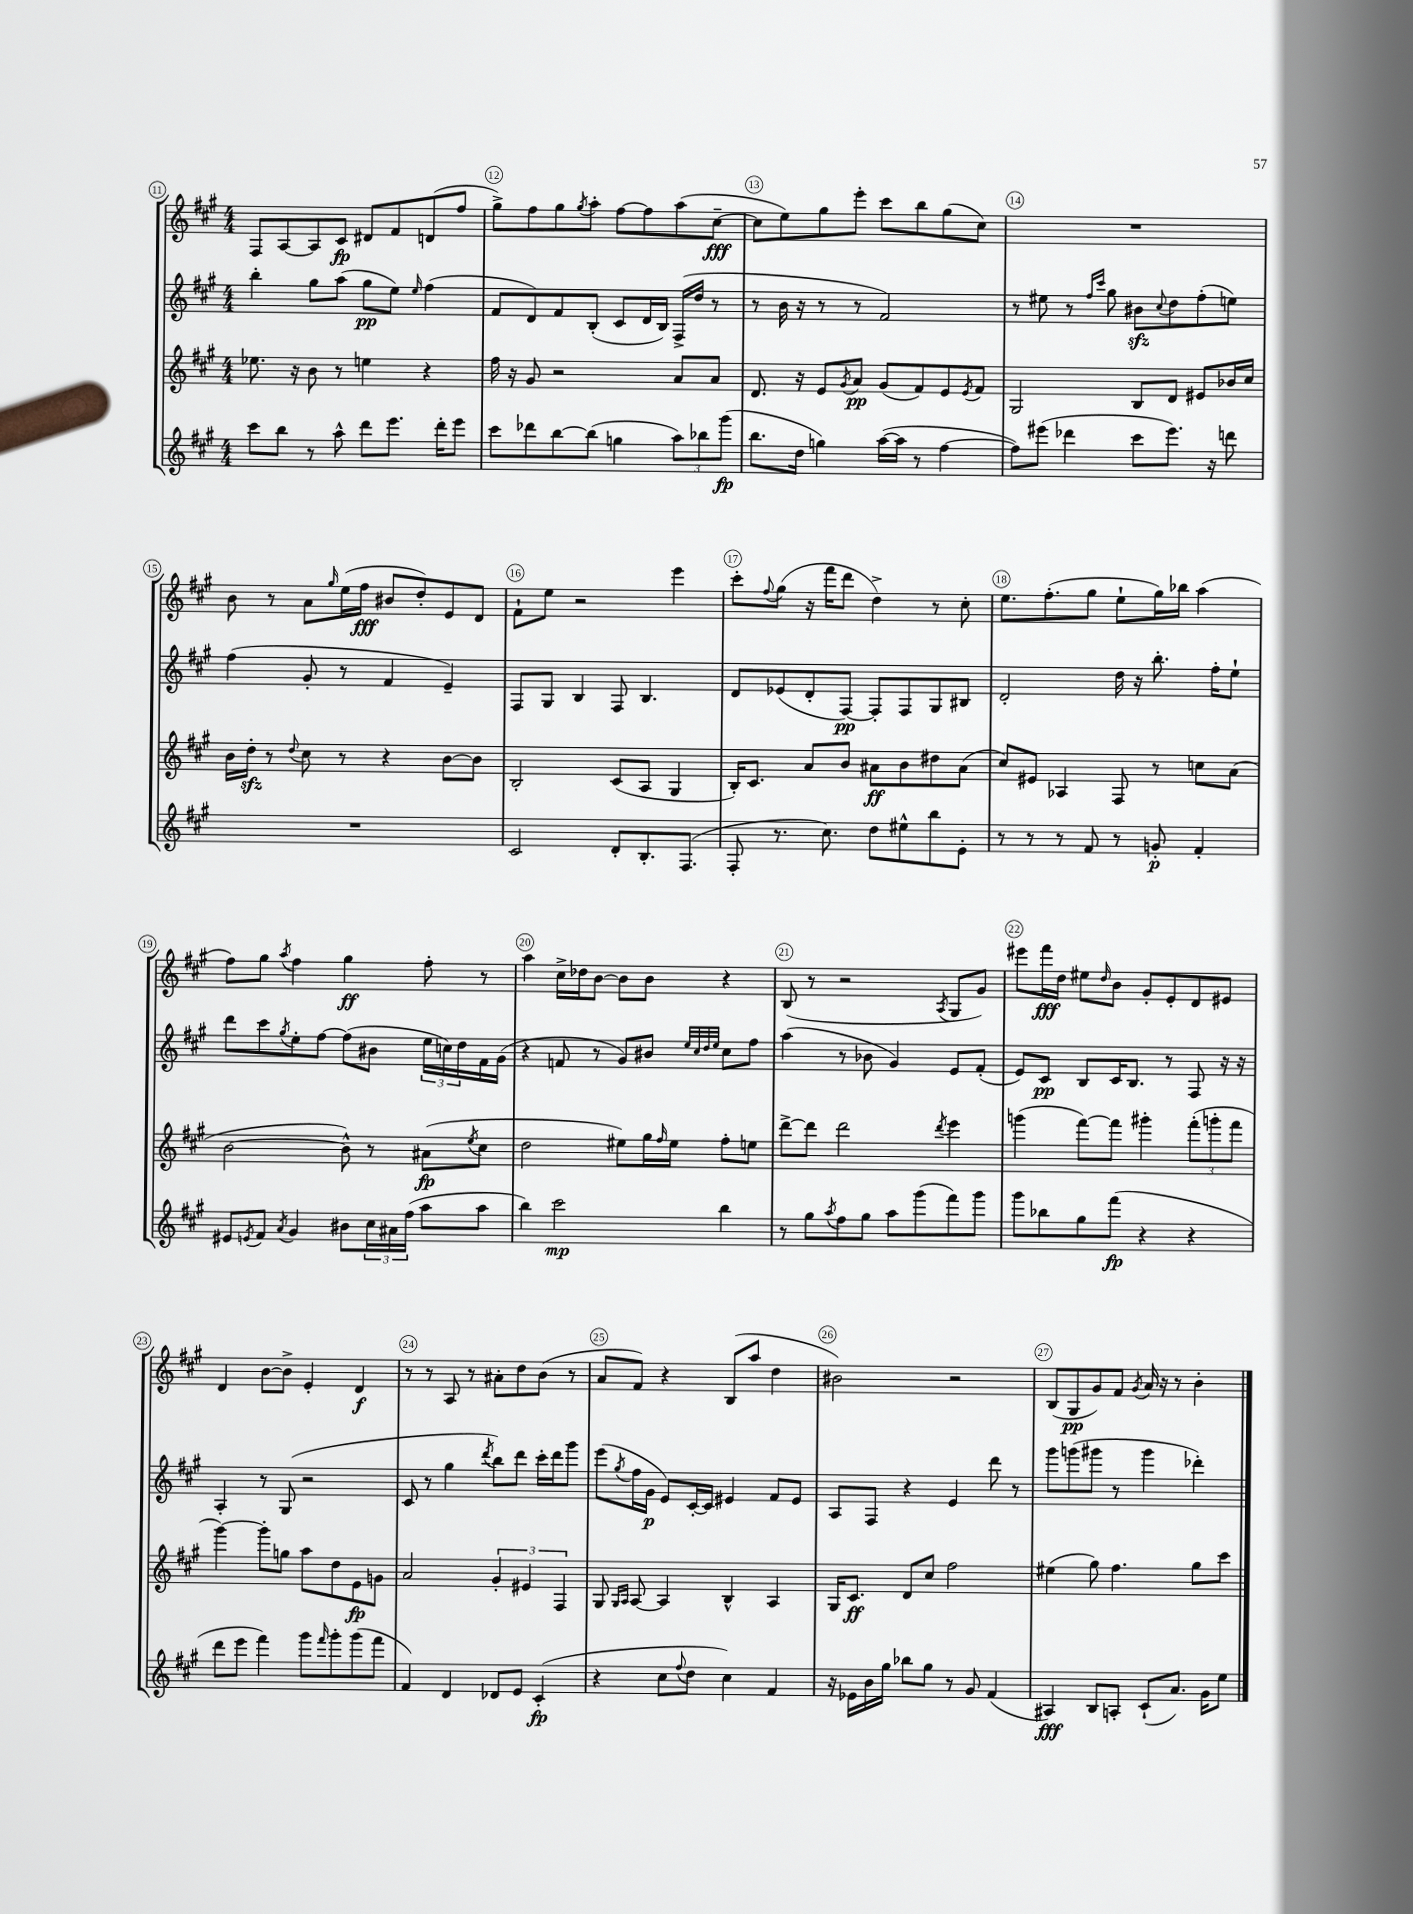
<<
\new StaffGroup <<
\new Staff = "s0" {
    \clef treble \key a \major \numericTimeSignature \time 4/4
    fis8 a8~ a8 cis'8\fp dis'8 fis'8 d'8( fis''8 |
    gis''8->) fis''8 gis''8 \acciaccatura { gis''8 } a''8-. fis''8~ fis''8 a''8( cis''8~--\fff |
    cis''8 e''8) gis''8 e'''8-. cis'''8 b''8 gis''8( cis''8) |
    R1 |
    b'8 r8 a'8 \grace { gis''16 } e''16( fis''16\fff bis'8 d''8-.) e'8 d'8 |
    fis'8-! e''8 r2 e'''4 |
    cis'''8-. \appoggiatura { fis''8 } gis''8( r16 fis'''16 d'''8 d''4->) r8 cis''8-. |
    e''8. fis''8.-.( gis''8 e''8-! gis''16) bes''16 a''4( |
    fis''8) gis''8 \acciaccatura { a''8 } fis''4 gis''4\ff fis''8-. r8 |
    a''4 cis''16-> des''16 b'8~ b'8 b'8 r4 |
    b8( r8 r2 \acciaccatura { a8 } gis8 gis'8) |
    eis'''8 fis'''16\fff d''16 eis''8 \grace { d''16 } b'8 gis'8-. e'8-. d'8 eis'8 |
    d'4 b'8~ b'8-> e'4-. d'4\f |
    r8 r8 a8 r8 ais'8-. d''8 b'8( r8 |
    a'8 fis'8) r4 b8( a''8 d''4 |
    bis'2) r2 |
    b8( gis8\pp gis'8) fis'8 \acciaccatura { gis'8 } a'16 r16 r8 b'4-. \bar "|." |
}
\new Staff = "s1" {
    \clef treble \key a \major \numericTimeSignature \time 4/4
    b''4-. gis''8 a''8( gis''8\pp e''8) \grace { e''16 } fis''4( |
    fis'8 d'8) fis'8 b8-.( cis'8 d'16 b16) fis16->( d''16 r8 |
    r8 b'16 r16 r8 r8 fis'2) |
    r8 eis''8 r8 \grace { fis''16 cis'''16 } gis''8 bis'8\sfz \appoggiatura { cis''8 } d''8 fis''8-.( e''8) |
    fis''4( gis'8-. r8 fis'4 e'4--) |
    fis8 gis8 b4 fis8 b4. |
    d'8 ees'8( d'8-. fis8~\pp) fis8-. fis8 gis8 bis8 |
    d'2-. d''16 r16 b''8.-. fis''16-. e''8-! |
    d'''8 cis'''8 \acciaccatura { gis''8 } e''8-. fis''8~ fis''8( bis'8 \tuplet 3/2 { e''16 c''16) d''16 } fis'16 gis'16( |
    r4 f'8 r8 gis'8) bis'8 \grace { e''32 cis''32 d''32 e''32 } cis''8 fis''8 |
    a''4( r8 bes'8 gis'4) e'8 fis'8-.( |
    e'8) cis'8\pp b8 cis'16 b8. r8 fis8 r16 r16 |
    a4-. r8 gis8( r2 |
    cis'8 r8 gis''4 \acciaccatura { d'''8 } b''8) d'''8 cis'''16-. d'''16 gis'''8 |
    e'''8( \acciaccatura { gis''8 } fis''16 gis'16\p e'8) cis'16~-. cis'16 eis'4 fis'8 eis'8 |
    a8 fis8 r4 e'4 d'''8 r8 |
    gis'''8 g'''8( gis'''8 r8 gis'''4 des'''4-.) \bar "|." |
}
\new Staff = "s2" {
    \clef treble \key a \major \numericTimeSignature \time 4/4
    ees''8. r16 b'8 r8 e''4 r4 |
    fis''16 r16 gis'8 r2 a'8 a'8 |
    d'8. r16 e'8 \acciaccatura { gis'8 } a'8\pp gis'8( fis'8) e'8 \acciaccatura { e'8 } fis'8 |
    gis2 b8 d'8 eis'8 bes'16 cis''16 |
    b'16 d''16-.\sfz r8 \appoggiatura { d''8 } cis''8 r8 r4 b'8~ b'8 |
    b2-. cis'8( a8 gis4 |
    b16-.) cis'8. a'8 b'8 ais'8\ff b'8 dis''8 ais'8( |
    cis''8) eis'8 aes4 fis8 r8 c''8 a'8( |
    b'2~ b'8-^) r8 ais'8\fp( \acciaccatura { e''8 } cis''8 |
    d''2 eis''8) gis''16 \grace { fis''16 } eis''16 fis''8-. e''8 |
    d'''8~-> d'''8 d'''2 \acciaccatura { d'''8 } e'''4 |
    g'''4( fis'''8~) fis'''8 gis'''4-. \tuplet 3/2 { fis'''8-.( g'''8-. fis'''8 } |
    gis'''4~) gis'''8-. g''8 a''8 d''8 e'8\fp g'8 |
    a'2 \tuplet 3/2 { gis'4-. eis'4 fis4 } |
    gis8 \grace { gis16 a16 } a8~ a4 b4-^ a4 |
    gis16 cis'8.\ff d'8 cis''8 fis''2 |
    eis''4( gis''8) fis''4. gis''8 cis'''8 \bar "|." |
}
\new Staff = "s3" {
    \clef treble \key a \major \numericTimeSignature \time 4/4
    cis'''8 b''8 r8 a''8-^ d'''8 e'''8. d'''16-. e'''8 |
    cis'''8 des'''8 b''8~ b''8( g''4 \tuplet 3/2 { a''8) bes''8 gis'''8\fp( } |
    b''8. d''16 g''4) a''16~( a''16 r8 fis''4~ |
    fis''8) eis'''8( des'''4 cis'''8 eis'''8.) r16 d'''8 |
    R1 |
    cis'2 d'8-. b8.-. fis8.( |
    fis8-. r8. cis''8.) d''8 eis''8-^ b''8 e'8-. |
    r8 r8 r8 fis'8 r8 g'8-.\p fis'4-. |
    eis'8 \acciaccatura { e'8 } fis'8 \acciaccatura { a'8 } gis'4 bis'8 \tuplet 3/2 { cis''16 ais'16 fis''16( } a''8 a''8 |
    b''4) cis'''2\mp b''4 |
    r8 gis''8 \acciaccatura { a''8 } fis''8 gis''8 a''8 gis'''8( fis'''8) gis'''8 |
    gis'''8 bes''8 gis''8 fis'''8\fp( r4 r4 |
    d'''8 e'''8 fis'''4) gis'''8 \grace { fis'''16 } gis'''8-. gis'''8( fis'''8 |
    fis'4) d'4 des'8 e'8 cis'4-.\fp( |
    r4 cis''8 \appoggiatura { fis''8 } d''8 cis''4) fis'4 |
    r16 ees'16 b'16 gis''16 bes''8 gis''8 r8 gis'8 fis'4( |
    ais4\fff) b8 a8-. cis'8-!( a'8.) gis'16 e''8 \bar "|." |
}
>>
>>
\layout { \context { \Score currentBarNumber = #11 \override BarNumber.break-visibility = ##(#f #t #t) barNumberVisibility = #all-bar-numbers-visible \override BarNumber.stencil = #(make-stencil-circler 0.1 0.3 ly:text-interface::print) } }
